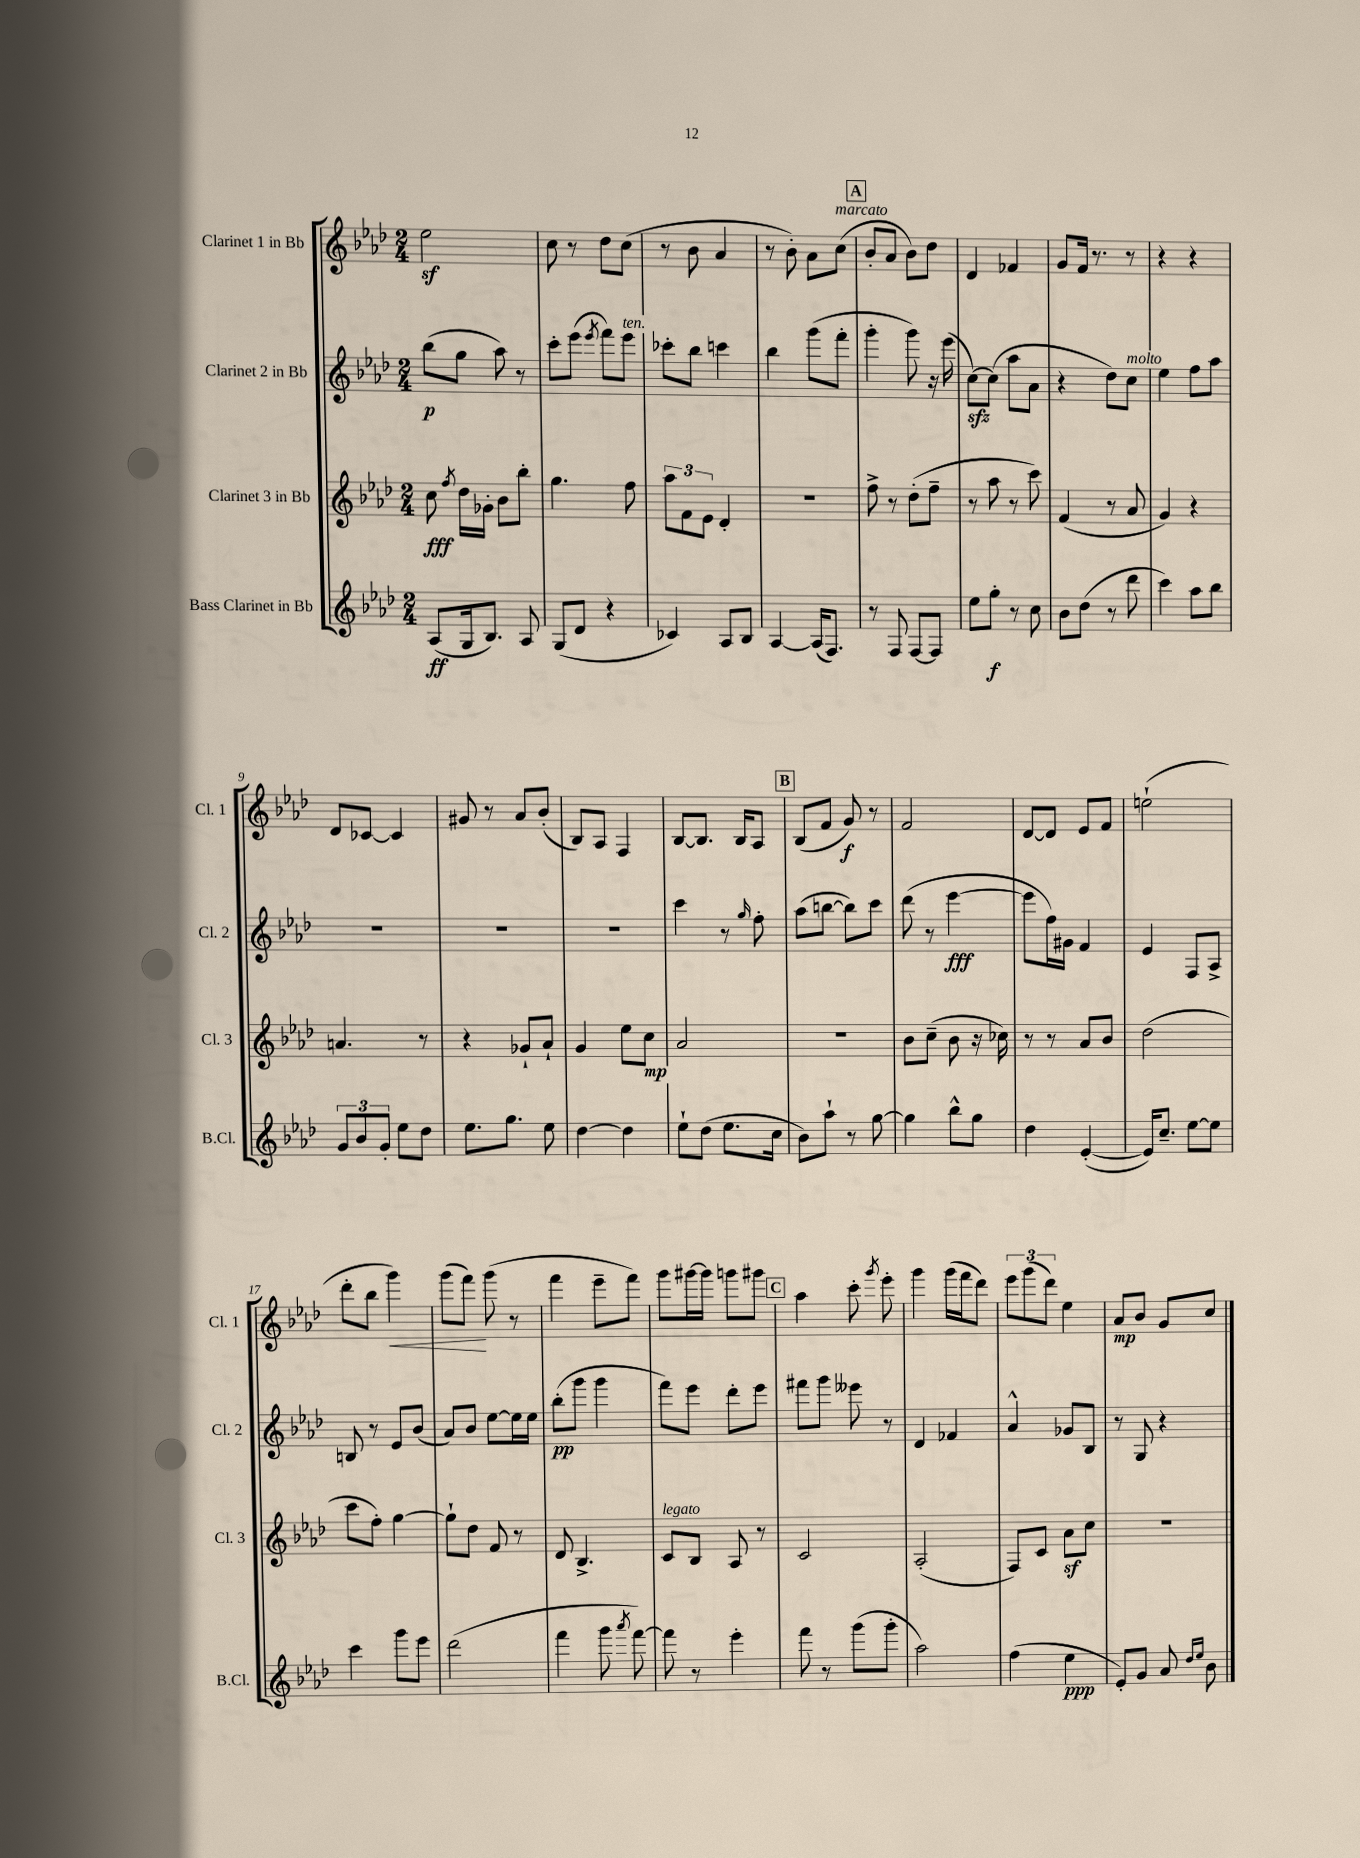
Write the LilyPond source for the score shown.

<<
\new StaffGroup <<
\new Staff = "s0" \with { instrumentName = "Clarinet 1 in Bb" shortInstrumentName = "Cl. 1" } {
    \clef treble \key aes \major \numericTimeSignature \time 2/4
    \autoBeamOff ees''2\sf |
    c''8 r8 des''8[ c''8]( |
    r8 bes'8 aes'4 |
    r8 bes'8-.) aes'8[ c''8]^\markup { \italic "marcato" }( |
    \mark \markup { \box "A" } bes'8[-. aes'8] bes'8[) des''8] |
    des'4 fes'4 |
    g'8[ f'16] r8. r8 |
    r4 r4 |
    des'8[ ces'8]~ ces'4 |
    gis'8 r8 aes'8[ bes'8]-.( |
    bes8[) aes8] f4 |
    bes8[~ bes8.] bes16[ aes8] |
    \mark \markup { \box "B" } bes8[( f'8] g'8\f) r8 |
    f'2 |
    des'8[~ des'8] ees'8[ f'8] |
    e''2-!( |
    des'''8[-. bes''8] g'''4\<) |
    g'''8[( f'''8]\!) g'''8( r8 |
    f'''4 ees'''8[-- f'''8]) |
    g'''8[ gis'''16~ gis'''16] g'''8[ gis'''8] |
    \mark \markup { \box "C" } aes''4 c'''8-. \acciaccatura { g'''8 } ees'''8-. |
    g'''4 g'''16[( f'''16 des'''8]) |
    \tuplet 3/2 { ees'''8[ g'''8( des'''8]) } ees''4 |
    aes'8[\mp bes'8] g'8[ c''8] \bar "|." |
}
\new Staff = "s1" \with { instrumentName = "Clarinet 2 in Bb" shortInstrumentName = "Cl. 2" } {
    \clef treble \key aes \major \numericTimeSignature \time 2/4
    \autoBeamOff bes''8[\p( g''8] aes''8) r8 |
    c'''8[-. ees'''8]( \acciaccatura { ees'''8 } f'''8[) ees'''8]^\markup { \italic "ten." } |
    ces'''8[-. bes''8] c'''4 |
    bes''4 g'''8[( f'''8]-. |
    \mark \markup { \box "A" } g'''4-. g'''8) r16 ees'''16( |
    c''8[~\sfz) c''8]( aes''8[ aes'8] |
    r4 des''8[) c''8]^\markup { \italic "molto" } |
    ees''4 f''8[ aes''8] |
    R2 |
    R2 |
    R2 |
    c'''4 r8 \grace { g''16 } f''8-. |
    \mark \markup { \box "B" } aes''8[( b''8]~ b''8[) c'''8] |
    des'''8( r8 ees'''4~\fff |
    ees'''8[ f''16) gis'16] f'4 |
    ees'4 f8[ aes8]-> |
    b8 r8 ees'8[ bes'8]( |
    aes'8[) bes'8] ees''8[~ ees''16 ees''16] |
    bes''8[-.\pp( g'''8] g'''4 |
    f'''8[) ees'''8] des'''8[-. ees'''8] |
    \mark \markup { \box "C" } fis'''8[ g'''8] eeses'''8 r8 |
    des'4 fes'4 |
    aes'4-^ ges'8[ bes8] |
    r8 g8 r4 \bar "|." |
}
\new Staff = "s2" \with { instrumentName = "Clarinet 3 in Bb" shortInstrumentName = "Cl. 3" } {
    \clef treble \key aes \major \numericTimeSignature \time 2/4
    \autoBeamOff c''8\fff \acciaccatura { f''8 } des''16[ ges'16]-. bes'8[ bes''8]-. |
    g''4. f''8 |
    \tuplet 3/2 { aes''8[ f'8 ees'8] } des'4-. |
    R2 |
    \mark \markup { \box "A" } f''8-> r8 des''8[-.( f''8]-- |
    r8 aes''8 r8 c'''8) |
    f'4( r8 aes'8 |
    g'4) r4 |
    a'4. r8 |
    r4 ges'8[-! aes'8]-! |
    g'4 ees''8[ c''8]\mp |
    aes'2 |
    \mark \markup { \box "B" } R2 |
    bes'8[ c''8]--( bes'8 r16 ces''16) |
    r8 r8 aes'8[ bes'8] |
    des''2( |
    c'''8[ f''8]-.) g''4~ |
    g''8[-! des''8] f'8 r8 |
    des'8 bes4.-> |
    c'8[^\markup { \italic "legato" } bes8] aes8 r8 |
    \mark \markup { \box "C" } c'2 |
    aes2-.( |
    f8[) c'8] aes'8[\sf c''8] |
    r2 \bar "|." |
}
\new Staff = "s3" \with { instrumentName = "Bass Clarinet in Bb" shortInstrumentName = "B.Cl." } {
    \clef treble \key aes \major \numericTimeSignature \time 2/4
    \autoBeamOff aes8[\ff( g16 bes8.]) aes8 |
    g8[( des'8] r4 |
    ces'4) aes8[ bes8] |
    aes4~ aes16[( f8.]) |
    \mark \markup { \box "A" } r8 f8 f8[~ f8] |
    ees''8[ g''8]-.\f r8 c''8 |
    bes'8[ des''8]( r8 des'''8 |
    c'''4) aes''8[ bes''8] |
    \tuplet 3/2 { g'8[ bes'8 g'8]-. } ees''8[ des''8] |
    ees''8.[ g''8.] ees''8 |
    des''4~ des''4 |
    ees''8[-! des''8]( ees''8.[ c''16] |
    \mark \markup { \box "B" } bes'8[) aes''8]-! r8 g''8~ |
    g''4 bes''8[-^ g''8] |
    des''4 ees'4~-.( |
    ees'16[) c''8.]-- ees''8[~ ees''8] |
    c'''4 g'''8[ ees'''8] |
    des'''2( |
    f'''4 g'''8 \acciaccatura { aes'''8 } f'''8~) |
    f'''8 r8 ees'''4-. |
    \mark \markup { \box "C" } f'''8 r8 g'''8[( g'''8]-. |
    aes''2) |
    f''4( ees''4\ppp |
    ees'8[-.) g'8] aes'8 \grace { des''16[ ees''16] } bes'8 \bar "|." |
}
>>
>>
